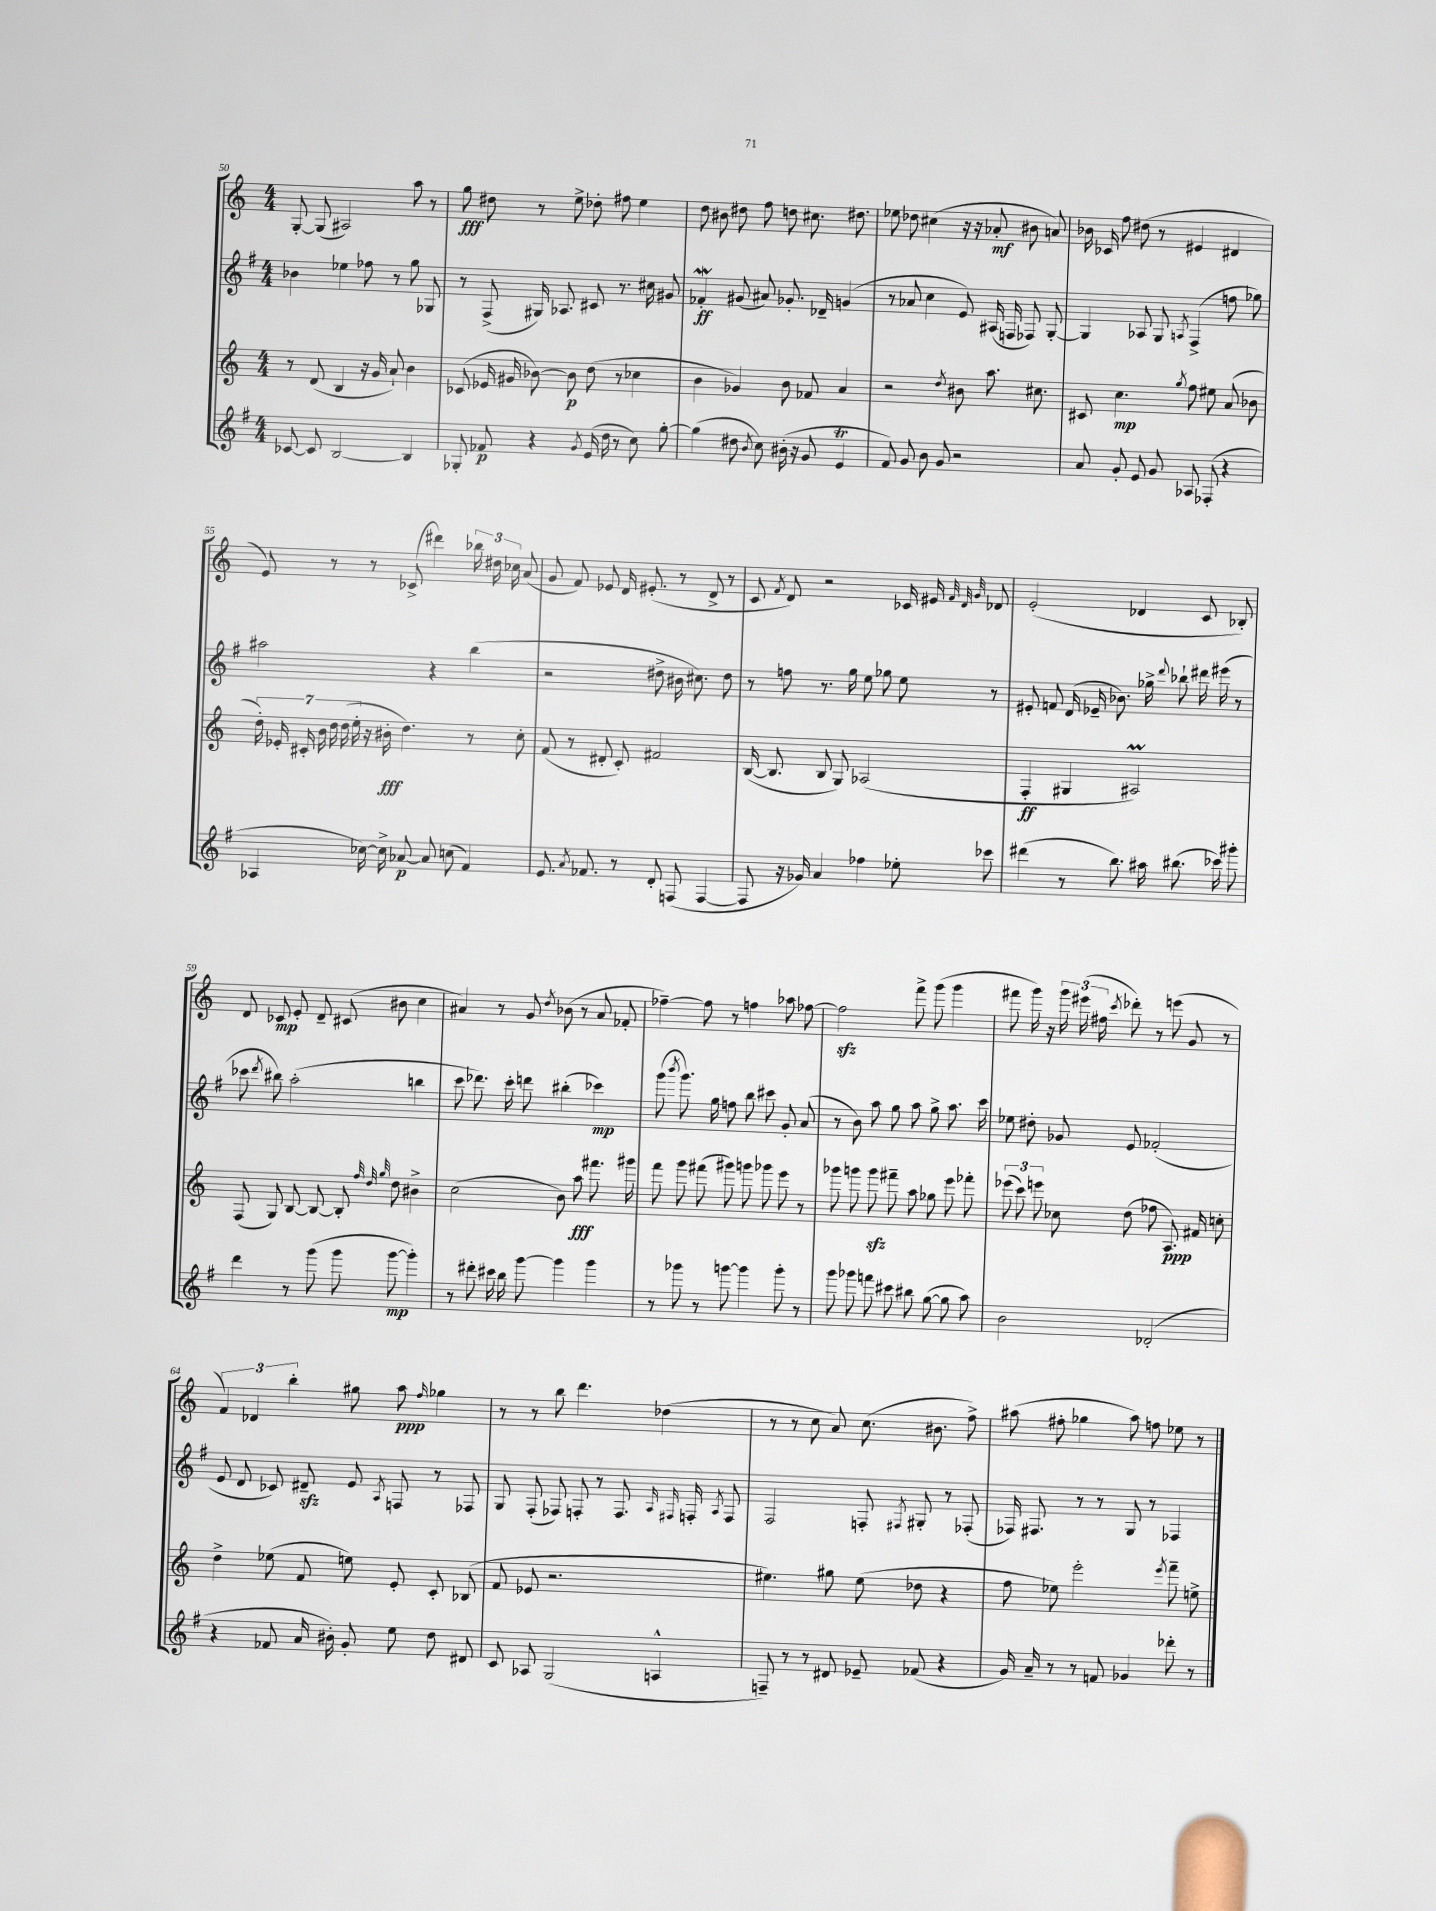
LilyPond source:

<<
\new StaffGroup <<
\new Staff = "s0" {
    \clef treble \key c \major \numericTimeSignature \time 4/4
    \autoBeamOff g8~-. g8( ais2) a''8 r8 |
    g''8\fff dis''8 r8 e''8-> des''8-. fis''8 e''4 |
    d''8 bis'8 dis''8 f''8 d''8 cis''8. dis''8. |
    ees''8 des''8 cis''4( r16 r16 aes'8-.\mf bis'8 a'8) |
    bes'16 ces'16 f''8 dis''8( r8 eis'4 dis'4 |
    e'8) r8 r8 ces'8->( dis'''4) \tuplet 3/2 { bes''16 dis''16 ces''16 } a'8( |
    g'8 f'8) ees'8 d'16 eis'8.-.( r8 d'8-> r8 |
    c'8 \acciaccatura { f'8 } d'8) r2 ces'16 eis'16 \grace { f'32 d'32 g'32 } des'8 |
    e'2-.( des'4 c'8 bes8-.) |
    d'8 ces'8\mp e'8-. d'8-- cis'8( bis'8 c''4 |
    ais'4) r8 g'8 \acciaccatura { d''8 } bes'8( r8 ais'8 fes'8-. |
    fes''4~--) fes''8 r8 f''4 aes''8 fes''8~ |
    fes''2\sfz f'''8-> g'''8( g'''4 |
    fis'''8 g'''16) r16 \tuplet 3/2 { g'''16 eis'''16( fis''16 } \acciaccatura { c'''8 } des'''8-.) r8 e'''8( g'8 r8 |
    \tuplet 3/2 { f'4) des'4 b''4-. } gis''8 a''8\ppp \grace { f''16 } ges''4 |
    r8 r8 b''8 d'''4. des''4( |
    r8 r8 c''8 a'8) c''8.( bis'8. f''8->) |
    ais''8( fis''8-. ges''4 ais''8) f''8 ees''8 r8 \bar "|." |
}
\new Staff = "s1" {
    \clef treble \key g \major \numericTimeSignature \time 4/4
    \autoBeamOff bes'4 ees''4 fes''8 r8 g''8 ges8 |
    r8 fis8->( gis16) aes8. cis'8 r8. cis''16 gis'8 |
    fes'4-.\mordent\ff gis'8( ais'8) ges'8.-. des'16-- g'4( |
    r8 aes'8 c''4 e'8) ais16( f16 fes8) g8~-. |
    g4 aes8 g8 \acciaccatura { a8 } fis4->( f''8 ges''8) |
    ais''2 r4 b''4( |
    r2 dis''8-> bis'16 cis''8.) dis''8 |
    r8 f''8 r8. g''16 e''8 ges''8 e''8 r8 |
    eis'8-. f'8 d'16( ees'16-- bes'8.) ges''16-> \appoggiatura { d'''8 } bes''8-! dis'''16 eis'''16( r8 |
    ces'''8 \acciaccatura { d'''8 } bis''8) a''2-.( b''4 |
    c'''8 des'''8.) c'''16-. d'''8 bis''4-.( ces'''4\mp) |
    g'''8( \acciaccatura { b'''8 } g'''8.) g''16 f''8 b''8 cis'''8 g'8-. a'8( |
    r8 b'8) a''8 g''8 a''8 g''8-> a''8. c'''16 |
    ees''8 dis''8-. ges'8 e'8 fes'2-.( |
    e'8 d'8 ces'8) dis'8--\sfz e'8 \acciaccatura { a8 } f8 r8 fes8 |
    g8 fis8-.( fes8) f8-. r8 f8. \grace { a16 fis16 } f16-. \acciaccatura { a8 } f8 |
    fis2 f8-. \acciaccatura { fis8 } gis8-. r8 fes8-.( |
    fes16) fis8. r8 r8 g8 r8 fes4 \bar "|." |
}
\new Staff = "s2" {
    \clef treble \key c \major \numericTimeSignature \time 4/4
    \autoBeamOff r8 d'8( b4 r16 g'16 a'8-!) b'4 |
    ces'8( ees'16 gis'16 bes'8~) bes'8\p d''8( r8 ces''4 |
    b'4 ges'4) b'8 fes'8 a'4 |
    r2 \acciaccatura { d''8 } bis'8 a''8. cis''8. |
    cis'8 c''4.\mp \acciaccatura { g''8 } f''8 eis''8 a'8( bes'8 |
    \tuplet 7/4 { d''16-.) ees'16-. cis'16-. b'16 d''16 d''16( e''16-. } r16 bis'16-.\fff d''4.) r8 c''8-. |
    f'8( r8 dis'8-. c'8-.) fis'2 |
    b16~( b8. b8 g8) aes2( |
    f4-.\ff gis4 ais2\prall) |
    f8( g8) b8~ b8~ b8-. \grace { f''32 d''32 g''32 } d''8 bis'4-> |
    c''2( b'8) a''8\fff fis'''8. gis'''16 |
    f'''8 g'''8 fis'''8( gis'''8) g'''8 ges'''8 e'''8 r8 |
    ges'''8 g'''8 g'''8\sfz fis'''8-- a''8 ges''8 e'''8 fes'''8-. |
    \tuplet 3/2 { ees'''8( c'''8) e'''8 } ces''8 d''8( fes''8 a8.\ppp) fis'16 c''8-. |
    d''4-> ees''8( f'8 e''8) e'8-. c'8-. bes8( |
    f'8 ees'8 r2. |
    eis''4.) gis''8 eis''8( des''8 r4 |
    f''8 ees''8) e'''2-. \acciaccatura { e'''8 } f'''8-- e''8-> \bar "|." |
}
\new Staff = "s3" {
    \clef treble \key g \major \numericTimeSignature \time 4/4
    \autoBeamOff ces'8~ ces'8 b2~ b4 |
    ges8-. fes'8\p r4 \acciaccatura { g'8 } e'16( d''16 r8 c''8) g''8~-. |
    g''4( dis''8 \acciaccatura { b'8 } c''8) bis'16-.( r16 g'8 e'4\trill |
    fis'8) g'8 b'8 g'8 r2 |
    a'8 g'8-. e'8 g'8 aes8 fes8-.( r4 |
    aes4 ces''16~) ces''16-> aes'8~\p aes'8 c''8( fis'4) |
    e'8. \acciaccatura { a'8 } fes'8. r8 d'8-. f8( f4~ |
    f8 r16 ges'16) a'4 fes''4 ees''8-. ces'''8 |
    dis'''4( r8 b''8.) ais''16 bis''8.( ces'''16) gis'''8-. |
    d'''4 r8 g'''8( g'''8 g'''8~\mp g'''4-.) |
    r8 dis'''8-. cis'''16 b''16 g'''8~ g'''4 g'''4 |
    r8 ges'''8 r8 g'''8~ g'''4 g'''8-. r8 |
    g'''8 ges'''8 f'''8 cis'''8 bis''8 g''8~( g''8 a''8) |
    b'2 des'2-.( |
    r4 fes'8 a'16 bis'16-.) g'8-. e''8 d''8 dis'8 |
    c'8 aes8 g2( a4-^ |
    f8--) r8 r8 dis'8 ees'8-- fes'8( r4 |
    g'16) a'16-- r8 r8 f'8 ges'4 des'''8-. r8 \bar "|." |
}
>>
>>
\layout { \context { \Score currentBarNumber = #50 } }
